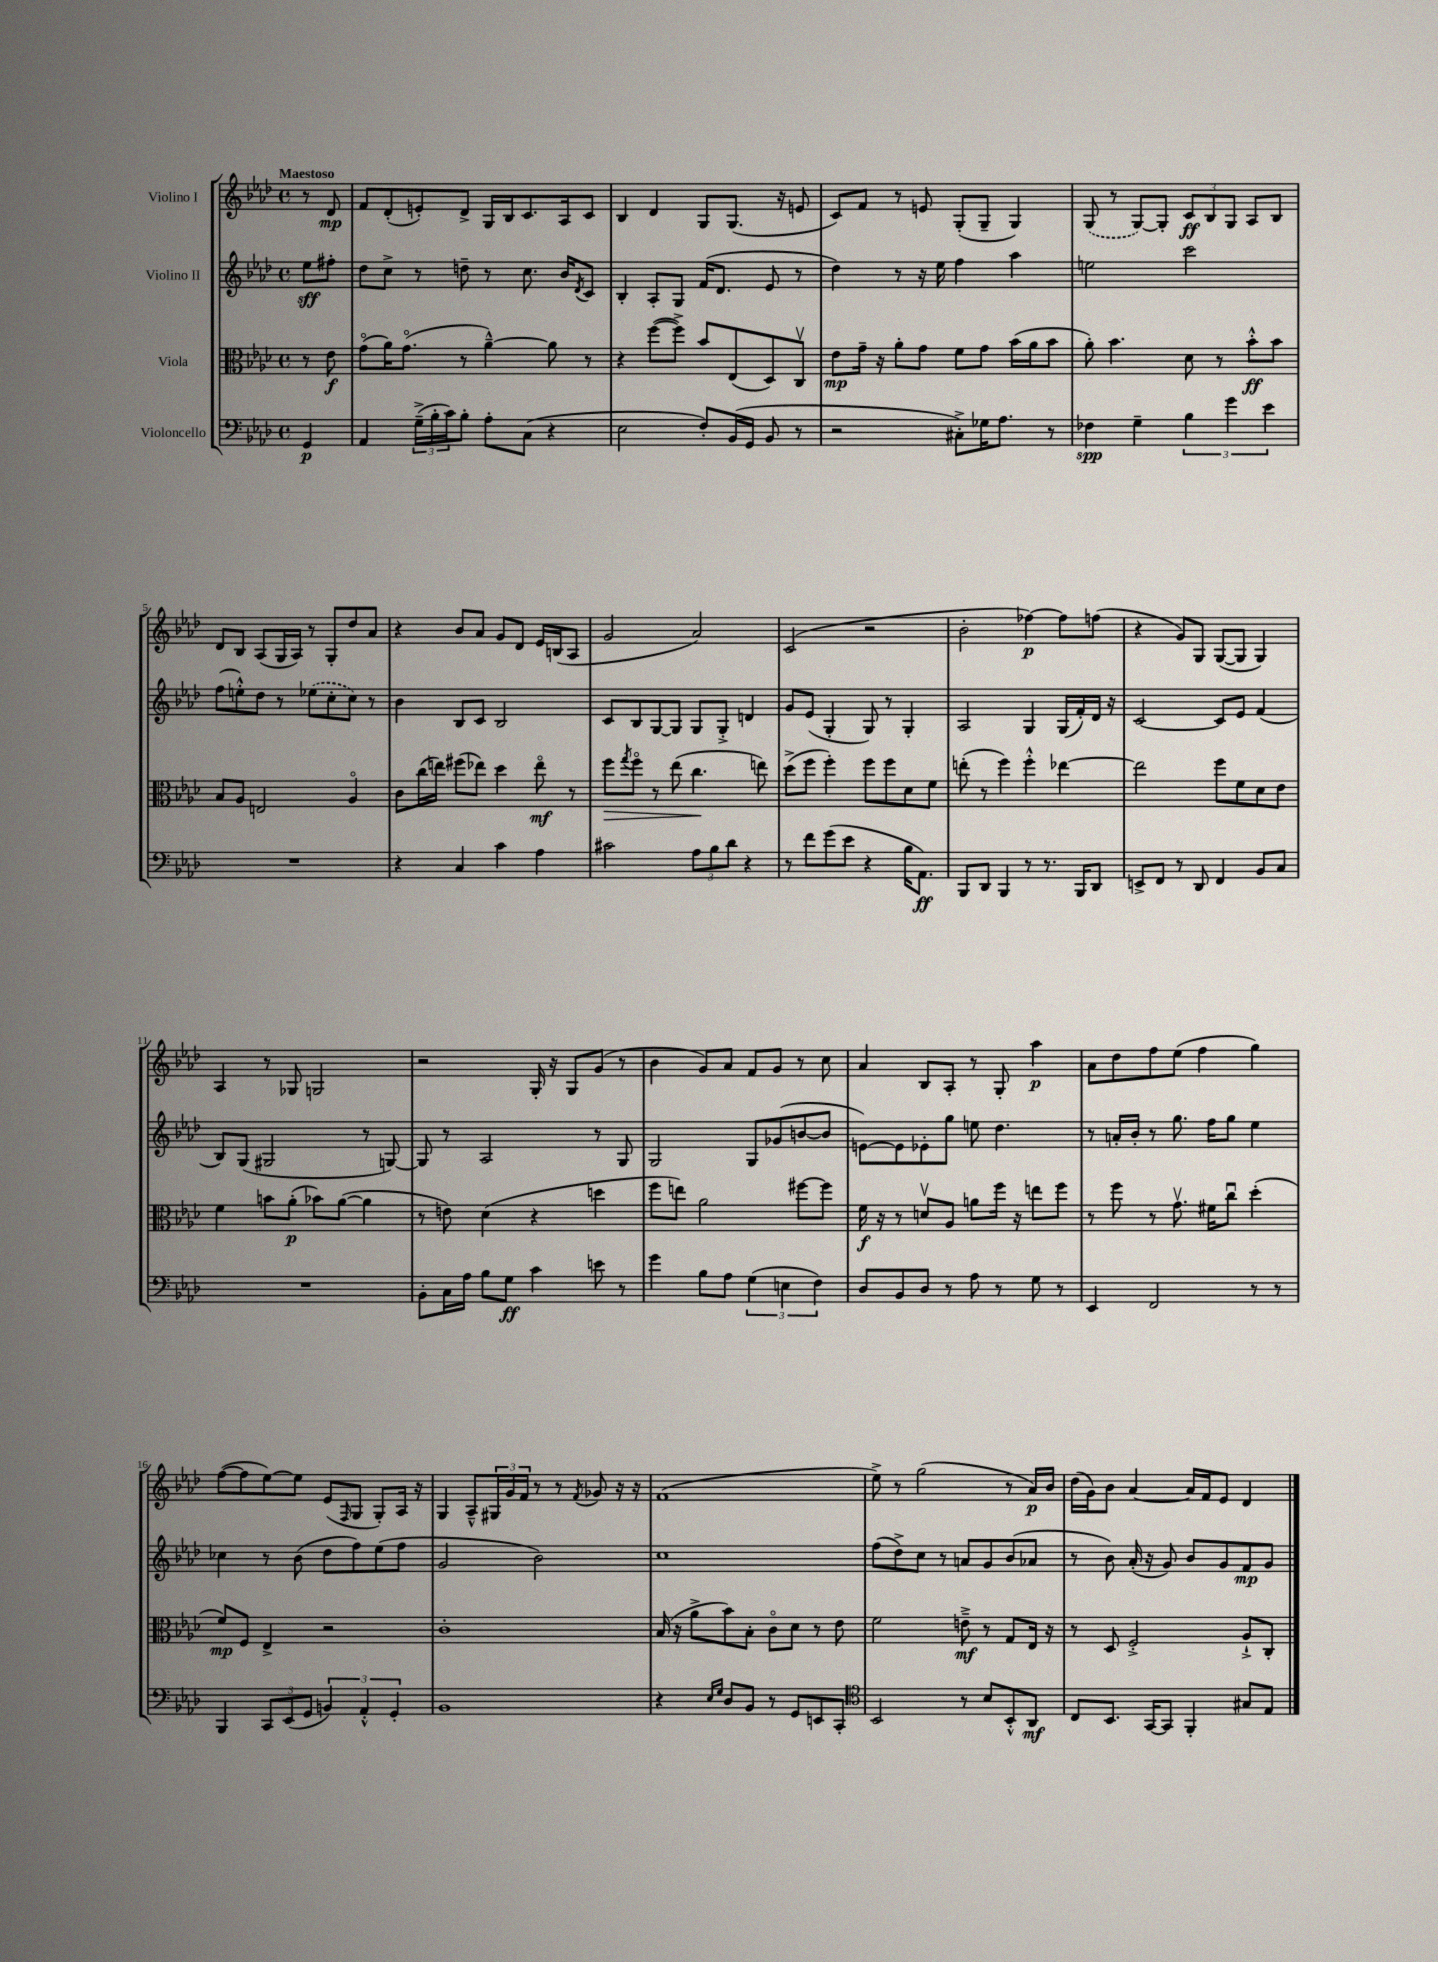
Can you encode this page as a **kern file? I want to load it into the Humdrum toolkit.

**kern	**kern	**kern	**kern
*staff4	*staff3	*staff2	*staff1
*clefF4	*clefC3	*clefG2	*clefG2
*k[b-e-a-d-]	*k[b-e-a-d-]	*k[b-e-a-d-]	*k[b-e-a-d-]
*M4/4	*M4/4	*M4/4	*M4/4
*met(c)	*met(c)	*met(c)	*met(c)
4GG	8r	8ee-	8r
.	8e-	8ff#'	8d-
=	=	=	=
4AA-	(8go	8dd-	8f
.	16a-)	8cc^	(8d-'
.	(8.go	.	.
(24G~^	.	8r	8e')
24B-'	.	.	.
24c)	.	.	.
8B-'	8r	8dd~	8d-^
8A-'	[4a-~^^)	8r	16G
.	.	.	16B-
(8C	.	8.cc	8.c
4r	8a-]	.	.
.	.	16b-	16A-
.	.	8qd-	.
.	8r	8c	8c
=	=	=	=
2E-	4r	4B-'	4B-
.	([8ff	8A-'	4d-
.	8ff^])	8G	.
8F')	8b-	(16f	8G
.	.	8.d-	.
(16BB-	(8E-	.	(8.G
16GG	.	.	.
8BB-	8D-)	8e-	.
.	.	.	16r
8r	8Cv	8r	8e
=	=	=	=
2r	8e-	4dd-)	8c)
.	16g~	.	8f
.	16r	.	.
.	8a-'	8r	8r
.	8g	16r	8e
.	.	16ee-	.
8C#'^)	8f	4ff	(8G'
16G-	8g	.	8G~
8.A-	.	.	.
.	(16b-	4aa-	4G)
.	16a-	.	.
8r	8b-	.	.
=	=	=	=
4F-	8a-')	2ee	(8G
.	4.b-	.	8r
4G~	.	.	[8G)
.	.	.	8G']
6B-	8d-	2ccc	12c
.	.	.	12B-
.	8r	.	.
6g	.	.	12G
.	8b-'^^	.	8A-
6e-	.	.	.
.	8b-	.	8B-
=	=	=	=
1r	8B-	(8ff	8d-
.	8A-	8ee'^^)	8B-
.	2E	8dd-	(8A-
.	.	8r	16G
.	.	.	16A-)
.	.	(8ee-	8r
.	.	8cc'	8G'
.	4A-o	8cc)	8dd-
.	.	8r	8a-
=	=	=	=
4r	8c	4b-	4r
.	(16cc	.	.
.	16ee)	.	.
4C	(8ff#	8B-	8b-
.	8ee-)	8c	8a-
4c	4dd-	2B-	8g
.	.	.	8d-
4A-	8ee-o	.	16e-
.	.	.	(16B
.	8r	.	8A-
=	=	=	=
2c#	8ff	8c	2g
.	8qgg	.	.
.	8ffo	8B-	.
.	8r	[8G	.
.	(8ee-	8G]	.
12A-	4.cc	8G	2a-)
12B-	.	.	.
.	.	8G'^	.
12d-	.	.	.
4r	.	4d	.
.	8ee)	.	.
=	=	=	=
8r	(8dd-^	8g	(2c
8f	8ff	(8e-	.
(8g	4ff')	4G'	.
8e-	.	.	.
4r	8ff	8G)	2r
.	8ff	8r	.
16B-	8d-	4G'	.
8.AA-)	.	.	.
.	8f	.	.
=	=	=	=
8BBB-	(8ee'	2A-	2b-'
8DD-	8r	.	.
4BBB-	4ff)	.	.
8r	4ff'^^	4G	[4ff-)
8.r	.	.	.
.	[4ee-	(16G	8ff-]
16BBB-	.	16f')	.
8DD-	.	16d-	(8ff
.	.	16r	.
=	=	=	=
8EE^	2ee-]	[2c	4r
8FF	.	.	.
8r	.	.	8g)
8DD-	.	.	8G
4FF	8ff	8c]	([8G
.	8f	8e-	8G]
8BB-	8d-	(4f	4G)
8C	8e-	.	.
=	=	=	=
1r	4f	8B-)	4A-
.	.	(8G	.
.	8b	2G#	8r
.	(8a-'	.	8G-
.	8b-)	.	2G
.	([8a-	.	.
.	4a-]	8r	.
.	.	[8G)	.
=	=	=	=
8BB-'	8r	8G]	2r
16C	8e)	8r	.
16A-	.	.	.
8B-	(4d-	2A-	.
8G	.	.	.
4c	4r	.	16G'
.	.	.	16r
.	.	.	8G
8e	4dd	8r	(8g
8r	.	8G	8r
=	=	=	=
4g	8ff	2G	4b-
.	8ee)	.	.
8B-	2a-	.	8g)
8A-	.	.	8a-
(6G	.	8G	8f
.	.	(8g-	8g
6E	.	.	.
.	[8ff#	[8b	8r
6F)	.	.	.
.	8ff#]	8b]	8cc
=	=	=	=
8D-	16f	[8e)	4a-
.	16r	.	.
8BB-	8r	8e]	.
8D-	8dv	8e-'	8B-
8r	8A-	8gg	8A-'
8A-	8a	8ee	8r
8r	16ff	4.dd-	8G'
.	16r	.	.
8G	8ee	.	4aa-
8r	8ff	.	.
=	=	=	=
4EE-	8r	8r	8a-
.	8ff	16a'	8dd-
.	.	16b-'	.
2FF	8r	8r	8ff
.	8.gv	8.gg	(8ee-
.	.	.	4ff
.	16f#	16ff	.
.	8ccu	8gg	.
8r	(4dd-'	4ee-	4gg)
8r	.	.	.
=	=	=	=
4BBB-	8f)	4cc-	([8ff
.	8F	.	8ff]
12CC	4E-^	8r	[8ee-)
(12EE-	.	.	.
.	.	(8b-	8ee-]
12GG	.	.	.
6BB)	2r	8dd-	(8e-
.	.	.	16qqF
.	.	8ff)	8G
6AA-'^^	.	.	.
.	.	(8ee-	8G')
6GG'	.	.	.
.	.	8ff	16A-
.	.	.	16r
=	=	=	=
1BB-	1c'	2g	4G
.	.	.	8A-~^^
.	.	.	24G#
.	.	.	24g
.	.	.	24f
.	.	2b-)	8r
.	.	.	8r
.	.	.	8qf
.	.	.	8g-
.	.	.	16r
.	.	.	16r
=	=	=	=
4r	(16B-	1cc	(1f
.	16r	.	.
.	8a-^	.	.
16qqE-	.	.	.
16qqG	.	.	.
8D-	8b-)	.	.
8BB-	8B-'	.	.
8r	8co	.	.
8GG	8d-	.	.
8EE	8r	.	.
8CC'	8e-	.	.
=	=	=	=
*clefC4	*	*	*
2BB-	2f	(8ff	8ee-^)
.	.	8dd-^)	8r
.	.	8cc	(2gg
.	.	8r	.
8r	8e~^	8a	.
8B-	8r	8g	.
8BB-'^^	8G	(8b-	8r
8AA-	16E-	8a-	16a-)
.	16r	.	16b-
=	=	=	=
8C	8r	8r	(16dd-
.	.	.	16g)
8.BB-	8D-	8b-)	8b-
.	2F'^	(16a-'	[4a-
[16GG	.	16r	.
8GG]	.	8g)	.
4FF'	.	8b-	16a-]
.	.	.	16f
.	.	8g	8e-
8G#	8A-`^	8f	4d-
8E-	8C'	8g	.
==	==	==	==
*-	*-	*-	*-
